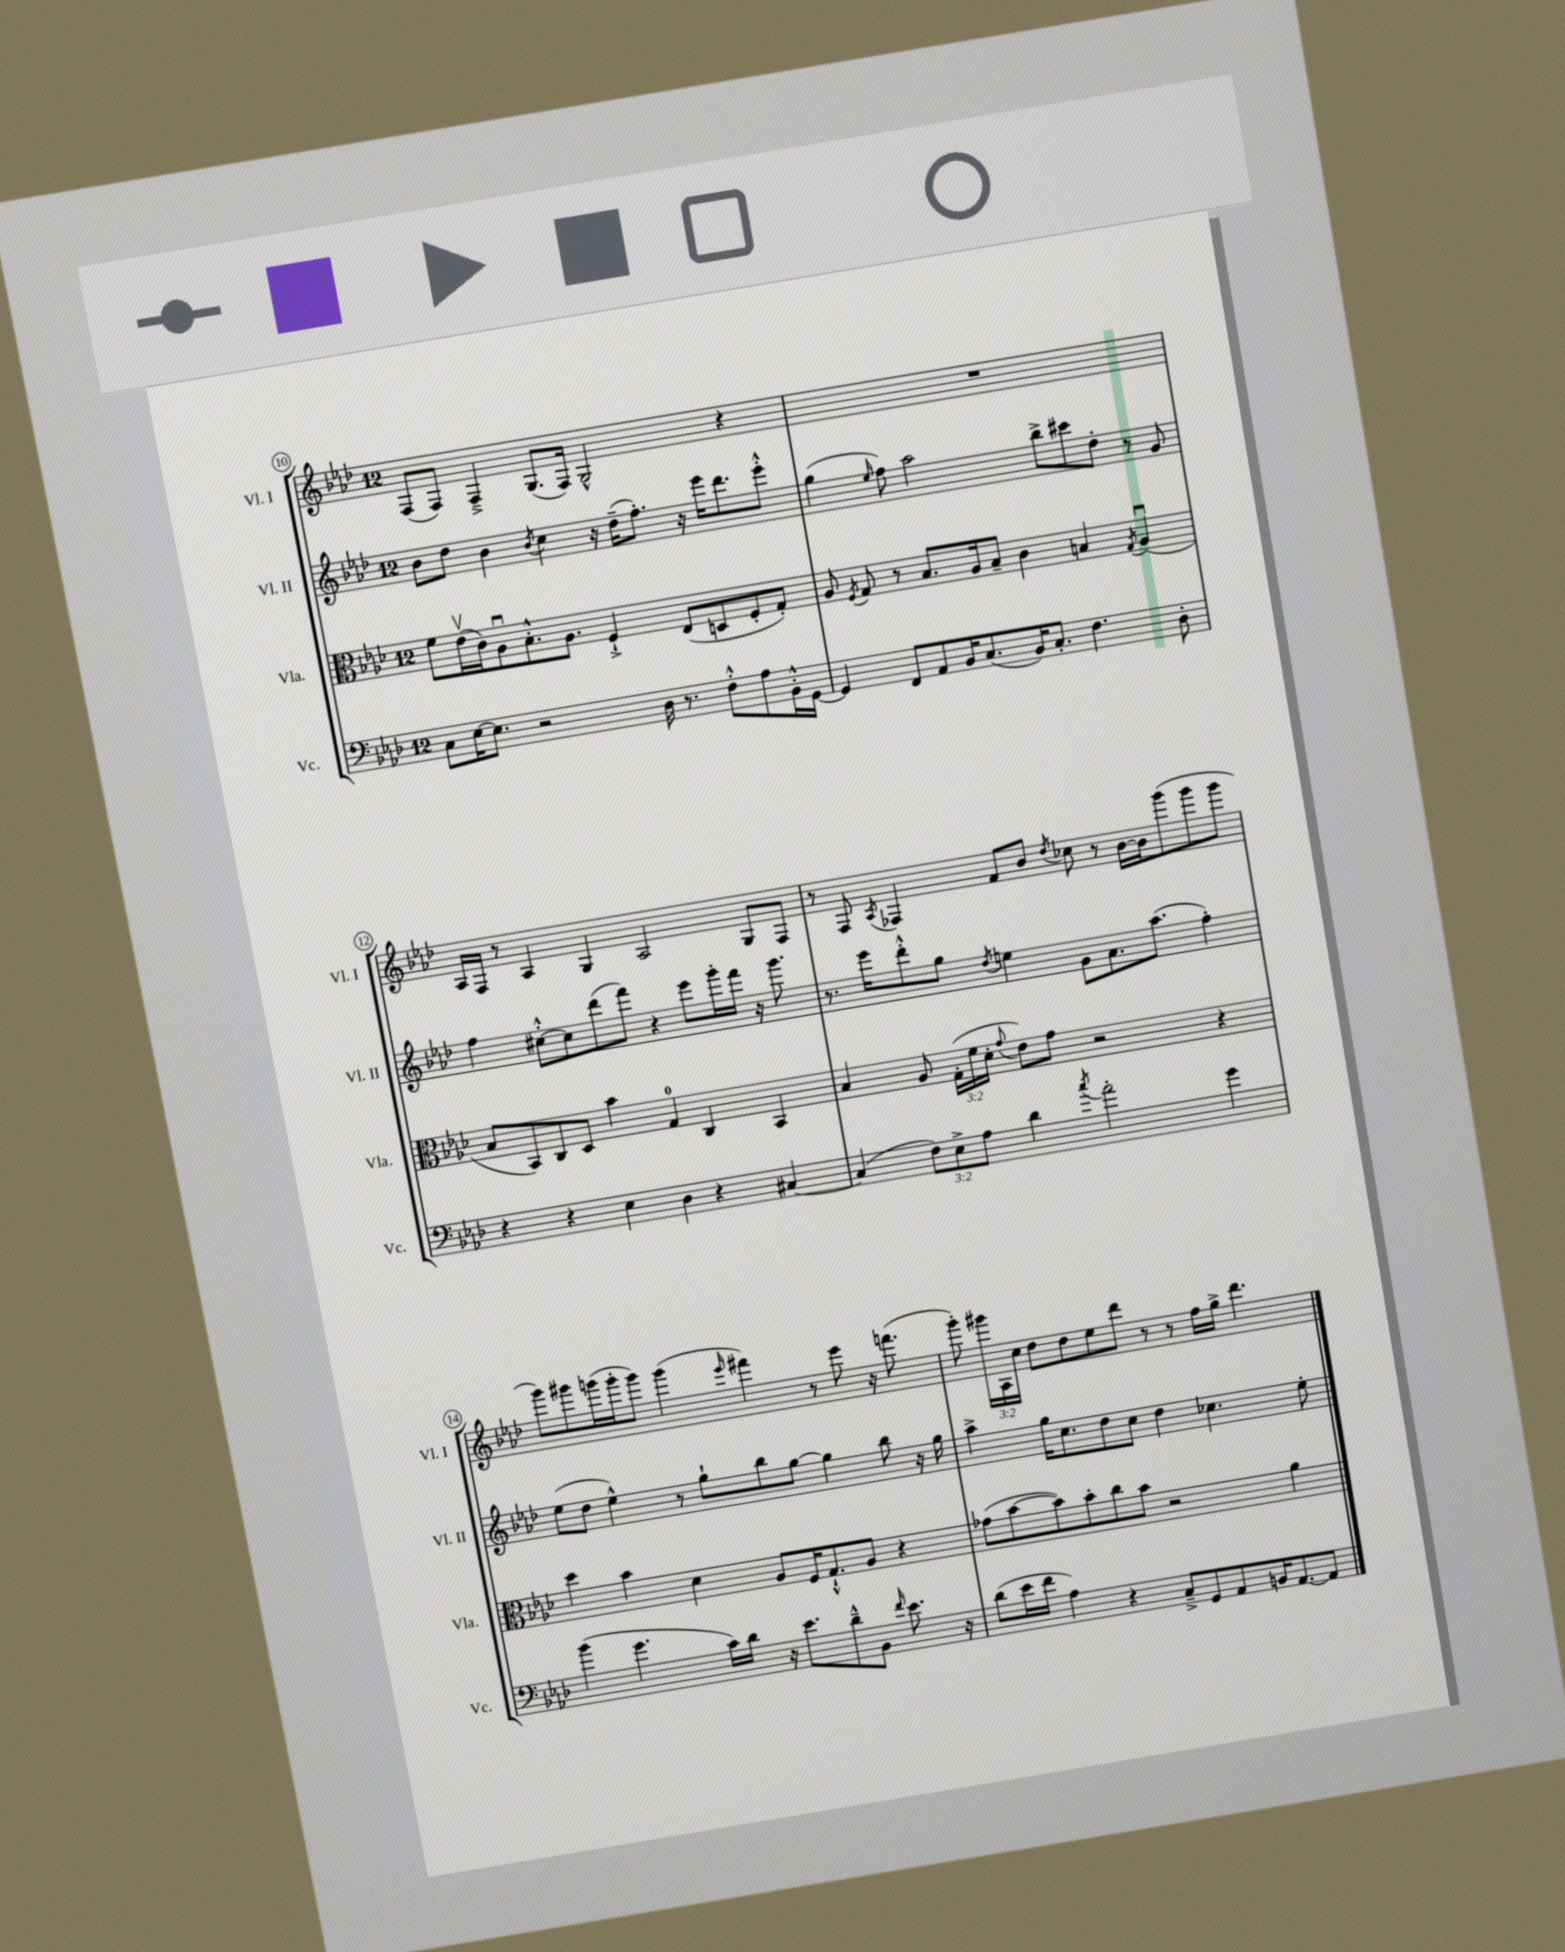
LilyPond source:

<<
\new StaffGroup <<
\new Staff = "s0" \with { instrumentName = "Vl. I" shortInstrumentName = "Vl. I" } {
    \clef treble \key aes \major \once \override Staff.TimeSignature.style = #'single-digit \time 12/8 \override Staff.TupletNumber.text = #tuplet-number::calc-fraction-text
    \autoBeamOff f8[( f8]) f4---> g8.[( f16]) g2-^ r4 |
    R1. |
    aes16[ f16] r8 aes4 g4 aes2 g8[ f8] |
    r8 f8 \acciaccatura { aes8 } fes4 f'8[ bes'8] \acciaccatura { des''8 } ces''8 r8 bes'16[~ bes'16 g'''8( g'''8 g'''8] |
    g'''8[) gis'''8 g'''16( g'''16-. g'''8]) g'''4( \grace { ees'''16 } fis'''4) r8 ees'''8 r16 f'''8.( |
    g'''8-.) \tuplet 3/2 { gis'''16[ aes16 c''16] } des''8[ des''8 ees''8 des'''8] r8 r8 f''16[ g''16]-> des'''4. \bar "|." |
}
\new Staff = "s1" \with { instrumentName = "Vl. II" shortInstrumentName = "Vl. II" } {
    \clef treble \key aes \major \once \override Staff.TimeSignature.style = #'single-digit \time 12/8
    \autoBeamOff bes'8[ des''8] bes'4 \acciaccatura { bes'8 } c''4 r16 des''16[--( f''8.]-.) r16 ees'''16[ des'''8. ees'''8]-.-^ |
    g''4( \grace { ees''16 } f''8) aes''2 bes''8[-> cis'''8 des''8]-. r8 g'8 |
    f''4 cis''8[~-.-^ cis''8 des'''8( f'''8]) r4 ees'''8[ g'''16-. f'''16] r16 g'''8. |
    r8. ees'''16[ des'''8-.-^ g''8] \acciaccatura { des''8 } e''4 g'8[ aes'8. aes''8.]( f''4-.) |
    ees''8[( des''8] ees''4-^) r8 g''8[-! bes''8 g''8]~ g''4 bes''8 r16 g''16 |
    aes''4-> g''16[ c''8. des''8 c''8] des''4 ces''4. ees''8-. \bar "|." |
}
\new Staff = "s2" \with { instrumentName = "Vla." shortInstrumentName = "Vla." } {
    \clef alto \key aes \major \once \override Staff.TimeSignature.style = #'single-digit \time 12/8 \override Staff.TupletNumber.text = #tuplet-number::calc-fraction-text
    \autoBeamOff f'8[ ees'16\upbow( c'16) aes8\downbow bes8.-.-^ aes8.] f4-!-> ees8[( d8 f8-. g8]-.) |
    aes8 \acciaccatura { f8 } g8 r8 bes8.[ aes16 bes8]-- c'4 b4 \acciaccatura { g8 } aes4\downbow( |
    bes8[ bes,8) c8 des8] bes'4 g4-0 c4 bes,4 |
    bes4 aes8 \tuplet 3/2 { g16[-.( f'16 des'16]-. } \appoggiatura { g'8 } ees'8[) g'8] r2 r4 |
    des''4 bes'4 des'4 aes8[ f16 g8.-!-^ aes8] r4 |
    ges'8[( bes'8~ bes'8) bes'8-. c''8 bes'8] r2 aes'4 \bar "|." |
}
\new Staff = "s3" \with { instrumentName = "Vc." shortInstrumentName = "Vc." } {
    \clef bass \key aes \major \once \override Staff.TimeSignature.style = #'single-digit \time 12/8 \override Staff.TupletNumber.text = #tuplet-number::calc-fraction-text
    \autoBeamOff c8[ ees16~ ees8.] r2 des16 r8. f8[-.-^ aes8 bes,16-.-^ g,16]~ |
    g,4 f,8[ aes,8 bes,16 c8.( bes,16) c8.]-. f4. des8-. |
    r4 r4 ees4 des4 r4 cis4~ |
    cis4( \tuplet 3/2 { f8[) ees8-> aes8] } des'4 \acciaccatura { c''8 } aes'2-. g'4 |
    bes'4( g'4. c'16[) des'16] r16 ees'8.[ des'8---^ bes,8] \grace { f'16 } ees'8. r16 |
    des'8[( ees'16 f'16] aes4) r4 c8[---> g,8 aes,8 b,16 aes,8.~ aes,8] \bar "|." |
}
>>
>>
\layout { \context { \Score currentBarNumber = #10 \override BarNumber.stencil = #(make-stencil-circler 0.1 0.3 ly:text-interface::print) } }
